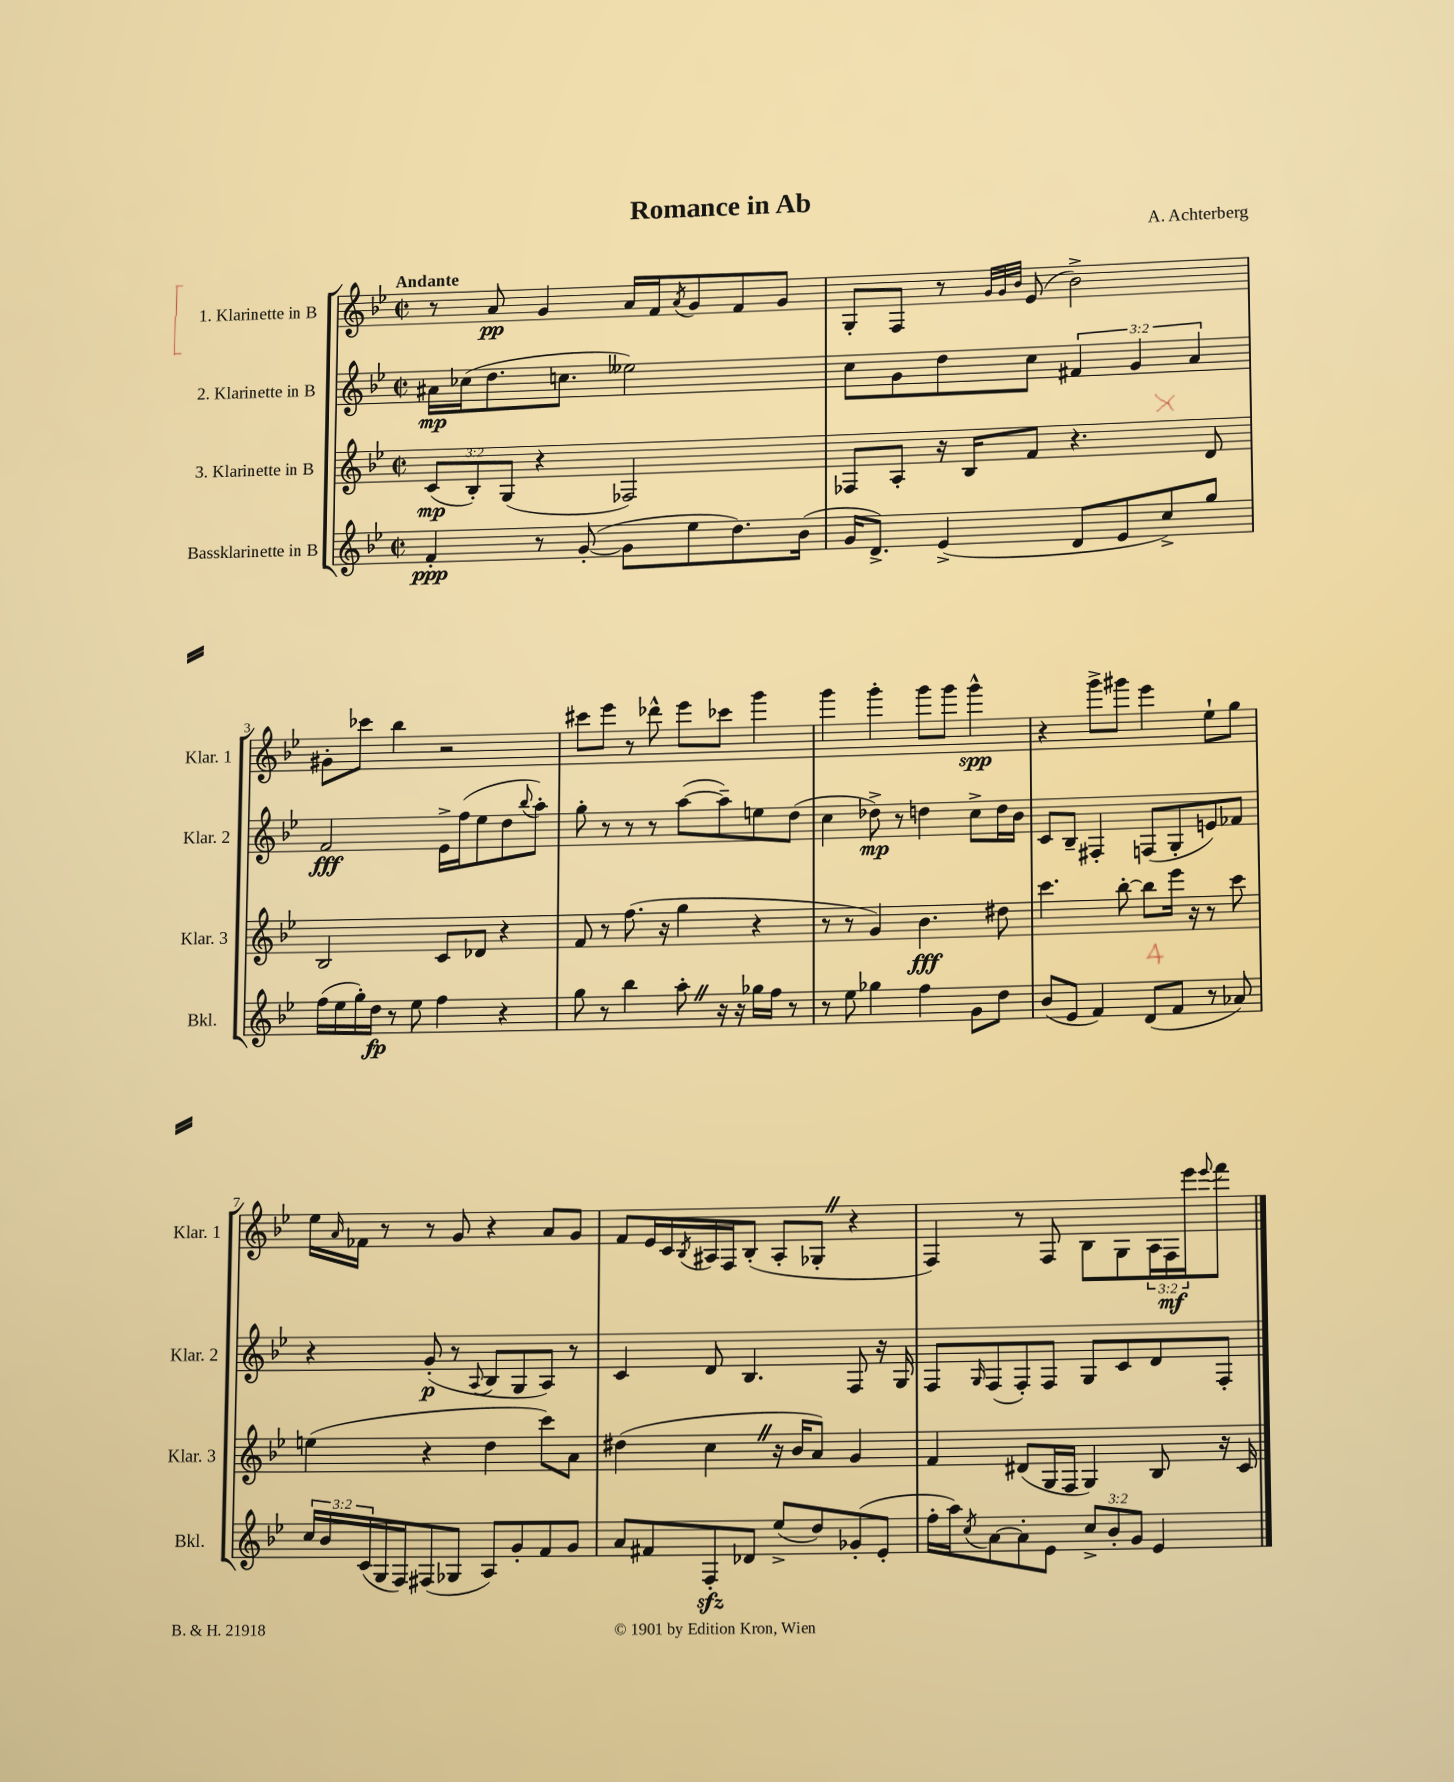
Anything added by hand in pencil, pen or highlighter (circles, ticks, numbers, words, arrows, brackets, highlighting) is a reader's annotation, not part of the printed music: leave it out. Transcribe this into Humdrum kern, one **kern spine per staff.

**kern	**kern	**kern	**kern
*staff4	*staff3	*staff2	*staff1
*clefG2	*clefG2	*clefG2	*clefG2
*k[b-e-]	*k[b-e-]	*k[b-e-]	*k[b-e-]
*M2/2	*M2/2	*M2/2	*M2/2
*met(c|)	*met(c|)	*met(c|)	*met(c|)
4f'	(12c	16a#	8r
.	.	(16cc-	.
.	12B-')	.	.
.	.	8.dd	8a
.	(12G	.	.
8r	4r	.	4g
.	.	8.cc	.
([8g'	.	.	.
8g]	2F-)	2ee--)	16a
.	.	.	16f
.	.	.	8qa
8ee-	.	.	8g
8.dd)	.	.	8f
.	.	.	8g
(16b-	.	.	.
=	=	=	=
16g	8F-	8cc	8G'
8.d^)	.	.	.
.	8A'	8g	8F
(4e-^	16r	8dd	8r
.	16B-	.	.
.	.	.	32qqg
.	.	.	32qqg
.	.	.	32qqb-
.	8f	8cc	(8e-
8d	4.r	6f#	2b-^)
8e-	.	.	.
.	.	6g	.
8cc^)	.	.	.
.	.	6a	.
8gg	8d	.	.
=	=	=	=
(16ff	2B-	2f	8g#'
16ee-	.	.	.
16gg')	.	.	8ccc-
16dd	.	.	.
8r	.	.	4bb-
8ee-	.	.	.
4ff	8c	16e-^	2r
.	.	(16ff	.
.	8d-	8ee-	.
4r	4r	8dd	.
.	.	8qqbb-	.
.	.	8aa')	.
=	=	=	=
8gg	8f	8gg'	8ccc#
8r	8r	8r	8eee-
4bb-	(8.ff	8r	8r
.	.	8r	8ddd-^^
.	16r	.	.
8aa'	4gg	([8aa	8eee-
16r	.	8aa~])	8ccc-
16r	.	.	.
16gg-	4r	8ee	4ggg
16ff	.	.	.
8r	.	(8dd	.
=	=	=	=
8r	8r	4cc	4ggg
8ee-	8r	.	.
4gg-	4g)	8dd-^)	4ggg'
.	.	8r	.
4ff	4.b-	4dd	8ggg
.	.	.	8ggg
8g	.	8cc^	4ggg^^
8dd	8dd#	16dd	.
.	.	16b-	.
=	=	=	=
(8b-	4.ccc	8c	4r
8e-	.	8B-~	.
4f)	.	4F#'	8ggg^
.	[8bb-'	.	8ggg#
(8d	8bb-]	(8F	4eee-
8f	16eee-	8G'	.
.	16r	.	.
8r	8r	8e)	8ee-`
8a-)	8ccc	8f-	8gg
=	=	=	=
24cc	(4ee	4r	16ee-
24b-	.	.	.
.	.	.	16qqa
.	.	.	16f-
(24c	.	.	.
16G	.	.	8r
16F)	.	.	.
(8F#	4r	(8g'	8r
8G-	.	8r	8g
.	.	8qqA	.
8A)	4dd	8B-	4r
8g'	.	8G	.
8f	8ccc)	8A)	8a
8g	8a	8r	8g
=	=	=	=
8a	(4dd#	4c	8f
8f#	.	.	16e-
.	.	.	16c
.	.	.	8qB-
8F'	4cc	8d	16A#
.	.	.	16F
8d-	.	4.B-	(8B-'
(8ee-^	16r	.	8A#'
.	16b-	.	.
8dd)	8a)	.	8G-'
(8g-'	4g	8F	4r
8e-'	.	16r	.
.	.	16G	.
=	=	=	=
16ff'	4f	8F	4F)
16aa)	.	.	.
8qcc	.	16qqG	.
[8a	.	(8F	.
8a']	(8d#	8F')	8r
8e-	16G	8F	8F
.	16F	.	.
12cc^	4G)	8G	8B-
12b-'	.	.	.
.	.	8c	8G
12g	.	.	.
4e-	8B-	8d	24A
.	.	.	24F
.	.	.	24eee-
.	.	.	8qqeee-
.	16r	8F'	8fff
.	16c	.	.
==	==	==	==
*-	*-	*-	*-
